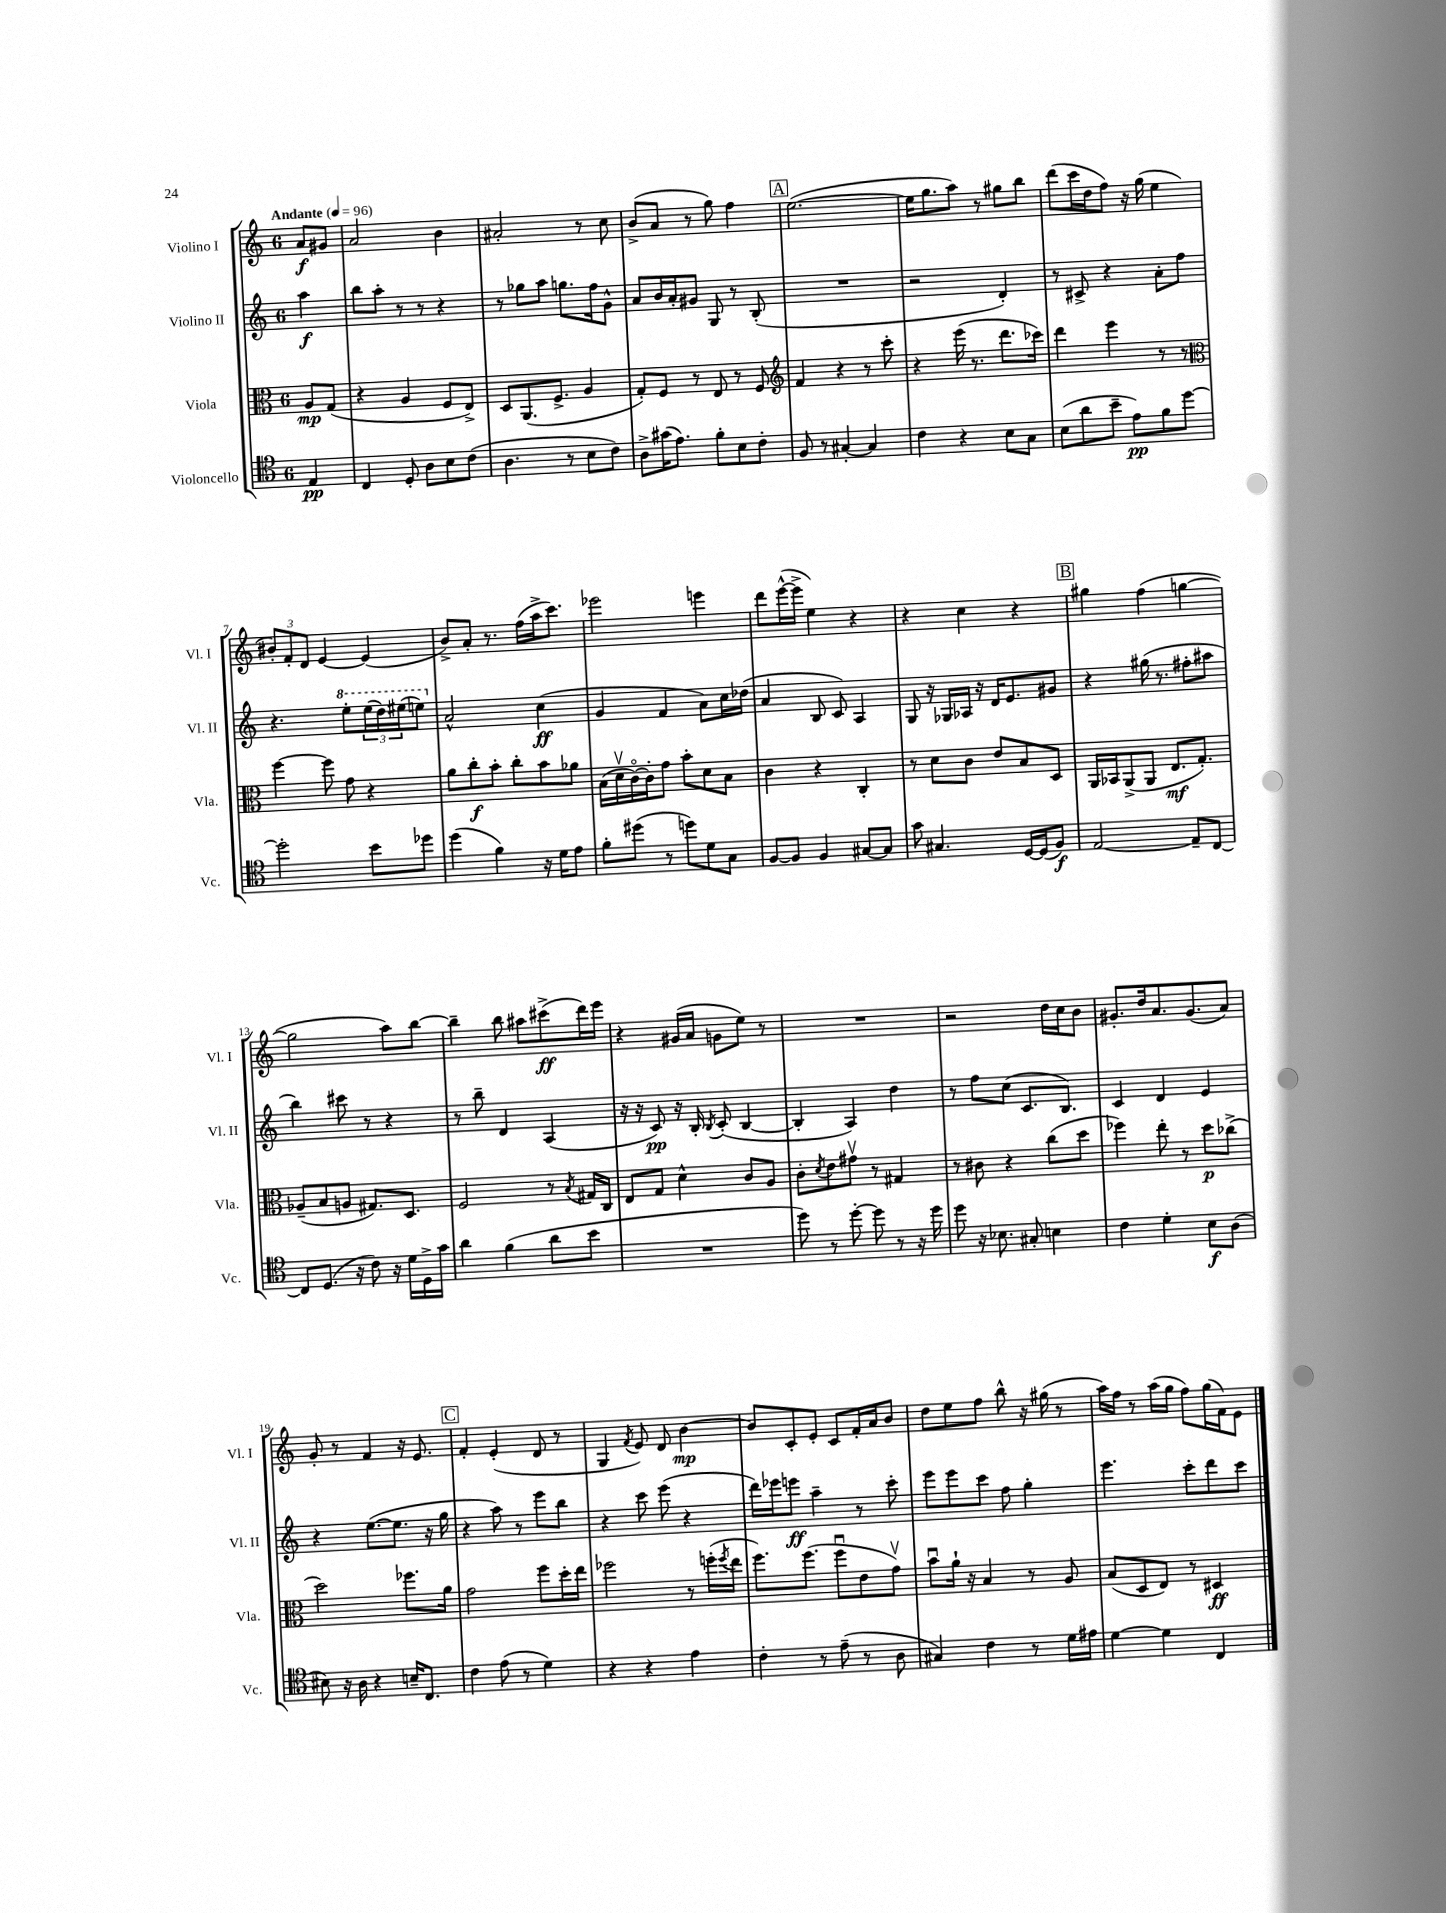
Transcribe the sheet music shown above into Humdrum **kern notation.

**kern	**kern	**kern	**kern
*staff4	*staff3	*staff2	*staff1
*clefC4	*clefC3	*clefG2	*clefG2
*k[]	*k[]	*k[]	*k[]
*M6/8	*M6/8	*M6/8	*M6/8
*MM96	*MM96	*MM96	*MM96
4E	8A	4aa	8a
.	(8G	.	8g#
=	=	=	=
4C	4r	8bb	2a
.	.	8aa'	.
8D'	4A	8r	.
8A	.	8r	.
8B	8F	4r	4b
(8c	8E^)	.	.
=	=	=	=
4.A	8D	8r	2a#'
.	(8.AA	8gg-	.
.	.	8aa	.
.	8.F^	.	.
8r	.	8.gg	.
8B	4A	.	8r
.	.	16ff	.
8c)	.	8g^^	8cc
=	=	=	=
8A^	8G')	8a	(8b^
(16g#	8F	16b	8a
8.e)	.	16a'	.
.	8r	8g#	8r
8f'	8E	8G	8gg)
8B	8r	8r	4ff
8c'	8F	(8B'	.
=	=	=	=
*	*clefG2	*	*
8F	4f	2.r	([2.ee
8r	.	.	.
[4G#'	4r	.	.
4G#]	8r	.	.
.	8ccc'	.	.
=	=	=	=
4c	4r	2r	16ee]
.	.	.	8.gg
4r	(16eee	.	8aa)
.	8.r	.	.
.	.	.	8r
8B	8.ddd	4d')	8gg#
8G	.	.	8bb
.	16ccc-)	.	.
=	=	=	=
(8B	4ddd	8r	(8ddd
8a	.	8c#^	16ccc
.	.	.	16dd
8b~	4eee	4r	8ff)
8e)	.	.	16r
.	.	.	(16gg
8f	8r	8a'	4ee
[8dd	8r	8ff	.
=	=	=	=
*	*clefC3	*	*
2dd']	[4ff	4.r	12b#')
.	.	.	12f'
.	.	.	12d
.	8ff]	.	[4e
.	8g	8eee'	.
8b	4r	(24eee	(4e]
.	.	24ddd)	.
.	.	(24eee#	.
8dd-	.	8eee)	.
=	=	=	=
(4dd	8a	2a^^	8b^)
.	8cc'	.	8a'
4f)	8b'	.	8.r
.	8cc'	.	.
.	.	.	(16ff
16r	8b	(4cc	16aa^
16d	.	.	8.ccc)
8e	8a-	.	.
=	=	=	=
8f'	(16B	4g	2eee-
.	16dv	.	.
(8dd#	[16co)	.	.
.	16c']	.	.
8r	8g	4f	.
8dd)	8b'	.	.
8d	8d	8a)	4eee
8G	8B	16cc	.
.	.	(16dd-	.
=	=	=	=
[8F	4c	4a	8ddd
8F]	.	.	([16eee^^
.	.	.	16eee^]
4F	4r	8B	4ee)
.	.	8c)	.
[8G#	4C'	4A	4r
8G#]	.	.	.
=	=	=	=
8g	8r	8G	4r
4.G#	8d	16r	.
.	.	16G-	.
.	8c	16A-	4cc
.	.	16r	.
.	8e	16d	.
.	.	8.e	.
[16D	8B	.	4r
(16D]	.	.	.
8F)	8D	8g#	.
=	=	=	=
[2E	16AA	4r	4gg#
.	16BB-	.	.
.	(8AA^	.	.
.	8AA	(16gg#	(4ff
.	.	8.r	.
.	8.E	.	.
8E~]	.	8ff#'	[4gg
.	8.G')	.	.
[8C	.	8aa#	.
=	=	=	=
8C]	(8A-~	4bb)	2gg]
(8.D	8B	.	.
.	8A	8ccc#	.
16r	.	.	.
8c)	8.G#)	8r	.
16r	.	4r	8aa)
16d	8.D	.	.
16D^	.	.	[8bb
16g	.	.	.
=	=	=	=
4a	2F	8r	4bb~]
.	.	8bb~	.
(4f	.	4d	8bb
.	.	.	8aa#
8a	8r	(4A	(8ccc#^
.	8qB	.	.
8b	16G#	.	16ddd)
.	16C	.	16eee
=	=	=	=
2.r	8E	16r	4r
.	.	16r	.
.	8G	8c)	.
.	4d^^	16r	(16g#
.	.	16B'	16a
.	.	8qB	.
.	.	(8c'	8g
.	8c	[4B	8ee)
.	8A	.	8r
=	=	=	=
8dd)	8c'	4B']	2.r
.	8qd	.	.
8r	8e	.	.
[8dd'	8g#v	4A)	.
8dd]	8r	.	.
8r	4G#	4dd	.
16r	.	.	.
16dd	.	.	.
=	=	=	=
8dd	8r	8r	2r
16r	8c#	8ff	.
8.B-	.	.	.
.	4r	(8cc	.
8G#'	.	8.c	.
4B	(8cc	.	16dd
.	.	8.B)	16cc
.	8dd	.	8b
=	=	=	=
4c	4ff-)	4c	8.g#'
.	.	.	16dd
4d'	8ee'	4d	8.a
.	8r	.	.
.	.	.	(8.g#
8B	8dd	4e	.
(8A	(8cc-^	.	8a)
=	=	=	=
8B#)	2dd)	4r	8g'
16r	.	.	8r
16A	.	.	.
4r	.	([8.ee	4f
.	.	8.ee]	.
16B~	8.ff-	.	16r
8.C	.	.	8.e
.	.	16r	.
.	16a	16gg	.
=	=	=	=
4c	2g	4r	4f'
(8e	.	8aa)	(4e'
8r	.	8r	.
4d)	8ff	8eee	8d
.	16dd'	8bb	8r
.	16ee	.	.
=	=	=	=
4r	2ff-	4r	4G
.	.	.	8qf
4r	.	8ccc	8e)
.	.	(8eee	8d
4e	8r	4r	[4b
.	(16ff'	.	.
.	8qff	.	.
.	16ee	.	.
=	=	=	=
4c'	8.ff)	16ddd)	8b]
.	.	16eee-	.
.	.	8eee	8c'
.	(8.ff	.	.
8r	.	4aa~	8e'
(8e~	8ffu	.	8c
8r	8e	8r	16f'
.	.	.	16a
8A	8gv)	8ccc'	8b
=	=	=	=
4G#)	8bu	8eee	8dd
.	16a`	8eee	8ee
.	16r	.	.
4c	4B	8ccc	8ff
.	.	8ff	8bb^^
8r	8r	4gg'	16r
.	.	.	(16gg#
16d	8A	.	8r
16e#	.	.	.
=	=	=	=
[4d	(8B	4.eee	16aa)
.	.	.	16ff
.	8D	.	8r
4d]	8E)	.	(16aa
.	.	.	16gg
.	8r	8ccc'	8ff)
4C	4D#	8ddd	(16gg
.	.	.	16f)
.	.	8ccc	8e
==	==	==	==
*-	*-	*-	*-
